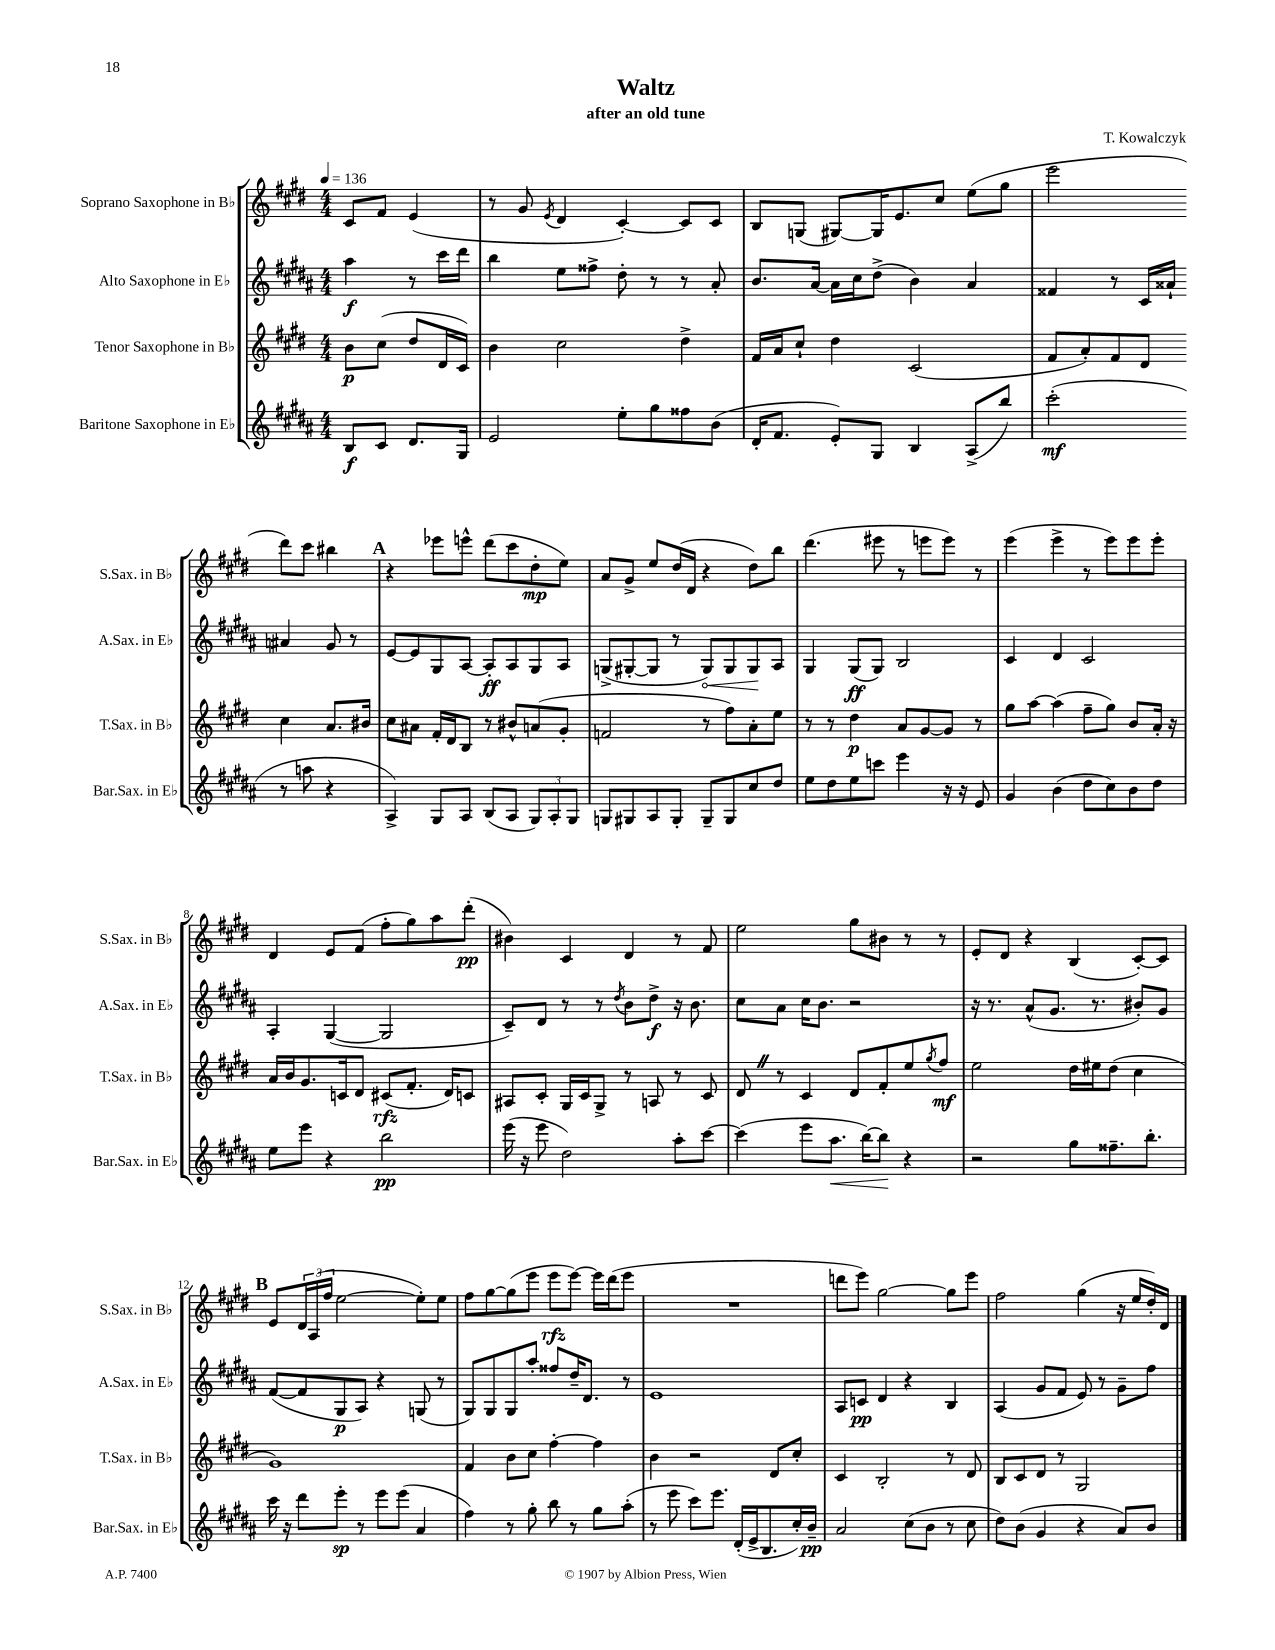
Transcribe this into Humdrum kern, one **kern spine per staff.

**kern	**kern	**kern	**kern
*staff4	*staff3	*staff2	*staff1
*clefG2	*clefG2	*clefG2	*clefG2
*k[f#c#g#d#a#]	*k[f#c#g#d#]	*k[f#c#g#d#a#]	*k[f#c#g#d#]
*M4/4	*M4/4	*M4/4	*M4/4
*MM136	*MM136	*MM136	*MM136
8B	8b	4aa#	8c#
8c#	(8cc#	.	8f#
8.d#	8dd#	8r	(4e
.	16d#	16ccc#	.
16G#	16c#)	16ddd#	.
=	=	=	=
2e	4b	4bb	8r
.	.	.	8g#
.	.	.	8qe
.	2cc#	8ee	4d#
.	.	8ff##^	.
8ee'	.	8dd#'	[4c#')
8gg#	.	8r	.
8ff##	4dd#^	8r	8c#]
(8b	.	8a#'	8c#
=	=	=	=
16d#'	16f#	8.b	8B
8.f#	16a	.	.
.	8cc#`	.	(8G
.	.	[16a#	.
8e')	4dd#	16a#]	[8G#)
.	.	16cc#	.
8G#	.	(8dd#^	16G#]
.	.	.	8.e
4B	(2c#	4b)	.
.	.	.	8cc#
(8A#^	.	4a#	(8ee
8bb)	.	.	8gg#
=	=	=	=
(2ccc#'	8f#	4f##	2eee
.	8a')	.	.
.	8f#	8r	.
.	8d#	16c#	.
.	.	16a##`	.
8r	4cc#	4a#	8ddd#)
8aa	.	.	8ccc#
4r	8.a	8g#	4bb#
.	.	8r	.
.	16b#	.	.
=	=	=	=
4A#^)	8cc#	[8e	4r
.	8a#	8e]	.
8G#	16f#'	8G#	8eee-
.	16d#	.	.
8A#	8B	[8A#	8eee^^
(8B	8r	8A#']	(8ddd#
8A#	8b#^^	8A#	8ccc#
12G#)	(8a	8G#	8dd#'
12A#'	.	.	.
.	8g#'	8A#	8ee)
12G#	.	.	.
=	=	=	=
8G	2f	(8G^	8a
8G#	.	[8G#'	8g#^
8A#	.	8G#]	8ee
8G#'	.	8r	(16dd#
.	.	.	16d#
8G#~	8r	8G#)	4r
8G#	8ff#)	8G#	.
8cc#	8a'	8G#	8dd#)
8dd#	8ee	8A#	8bb
=	=	=	=
8ee	8r	4G#	(4.ddd#
8dd#	8r	.	.
8ee	4dd#	(8G#	.
8ccc	.	8G#)	8eee#
4eee	8a	2B	8r
.	[8g#	.	8eee
16r	8g#]	.	8eee)
16r	.	.	.
8e	8r	.	8r
=	=	=	=
4g#	8gg#	4c#	(4eee
.	[8aa	.	.
(4b	(4aa]	4d#	4eee^
8dd#	8ff#~	2c#	8r
8cc#)	8gg#)	.	8eee)
8b	8b	.	8eee
8dd#	16a'	.	8eee'
.	16r	.	.
=	=	=	=
8ee	16a	4A#'	4d#
.	16b	.	.
8eee	8.g#	.	.
4r	.	([4G#	8e
.	16c	.	.
.	8d#	.	(8f#
2bb	(8c#	2G#]	8ff#'
.	8.f#'	.	8gg#)
.	.	.	8aa
.	16d#)	.	.
.	8c	.	(8ddd#'
=	=	=	=
(16eee	8A#	8c#~)	4b#)
16r	.	.	.
8eee	8c#'	8d#	.
2dd#)	16G#	8r	4c#
.	16c#	.	.
.	8G#^	8r	.
.	.	8qdd#	.
.	8r	8b	4d#
.	8A	8dd#^	.
8aa#'	8r	16r	8r
.	.	8.b	.
[8ccc#	8c#	.	8f#
=	=	=	=
(4ccc#]	8d#	8cc#	2ee
.	8r	8a#	.
8eee	4c#	16cc#	.
.	.	8.b	.
8.aa#	.	.	.
.	8d#	2r	8gg#
[16bb)	.	.	.
8bb]	8f#'	.	8b#
4r	8ee	.	8r
.	8qgg#	.	.
.	8ff#	.	8r
=	=	=	=
2r	2ee	16r	8e'
.	.	8.r	.
.	.	.	8d#
.	.	(8a#^^	4r
.	.	8.g#	.
8gg#	16dd#	.	(4B
.	16ee#	8.r	.
8.ff##~	(8dd#	.	.
.	4cc#	8b#')	[8c#')
8.bb'	.	.	.
.	.	8g#	8c#]
=	=	=	=
16ccc#	1g#)	([8f#	8e
16r	.	.	.
8ddd#	.	8f#]	24d#
.	.	.	(24A
.	.	.	24ff#
8eee'	.	8G#	[2ee
8r	.	8A#)	.
8eee	.	4r	.
(8eee	.	.	.
4a#	.	(8G	8ee'])
.	.	8r	8ee
=	=	=	=
4ff#)	4f#	8G#)	8ff#
.	.	8G#	[8gg#
8r	8b	8G#	(8gg#]
8gg#'	8cc#	8aa#'	8eee
8bb	[4ff#'	8ff##	8eee
8r	.	16dd#~	[8eee)
.	.	8.d#	.
8gg#	4ff#]	.	16eee]
.	.	.	(16ddd#
(8aa#'	.	8r	8eee
=	=	=	=
8r	4b	1e	1r
8eee	.	.	.
8ccc#)	2r	.	.
8.eee	.	.	.
(16d#'	.	.	.
16e^	.	.	.
8.B	.	.	.
.	8d#	.	.
16cc#')	8cc#'	.	.
16b~	.	.	.
=	=	=	=
2a#	4c#	8A#	8ddd
.	.	8c	8eee)
.	2B'	4d#	[2gg#
(8cc#	.	4r	.
8b	.	.	.
8r	8r	4B	8gg#]
8cc#	8d#	.	8eee
=	=	=	=
8dd#)	8B	(4A#	2ff#
(8b	8c#	.	.
4g#	8d#	8g#	.
.	8r	8f#	.
4r	2G#	8e)	(4gg#
.	.	8r	.
8a#)	.	8g#~	16r
.	.	.	16ee
8b	.	8ff#	16dd#')
.	.	.	16d#
==	==	==	==
*-	*-	*-	*-
